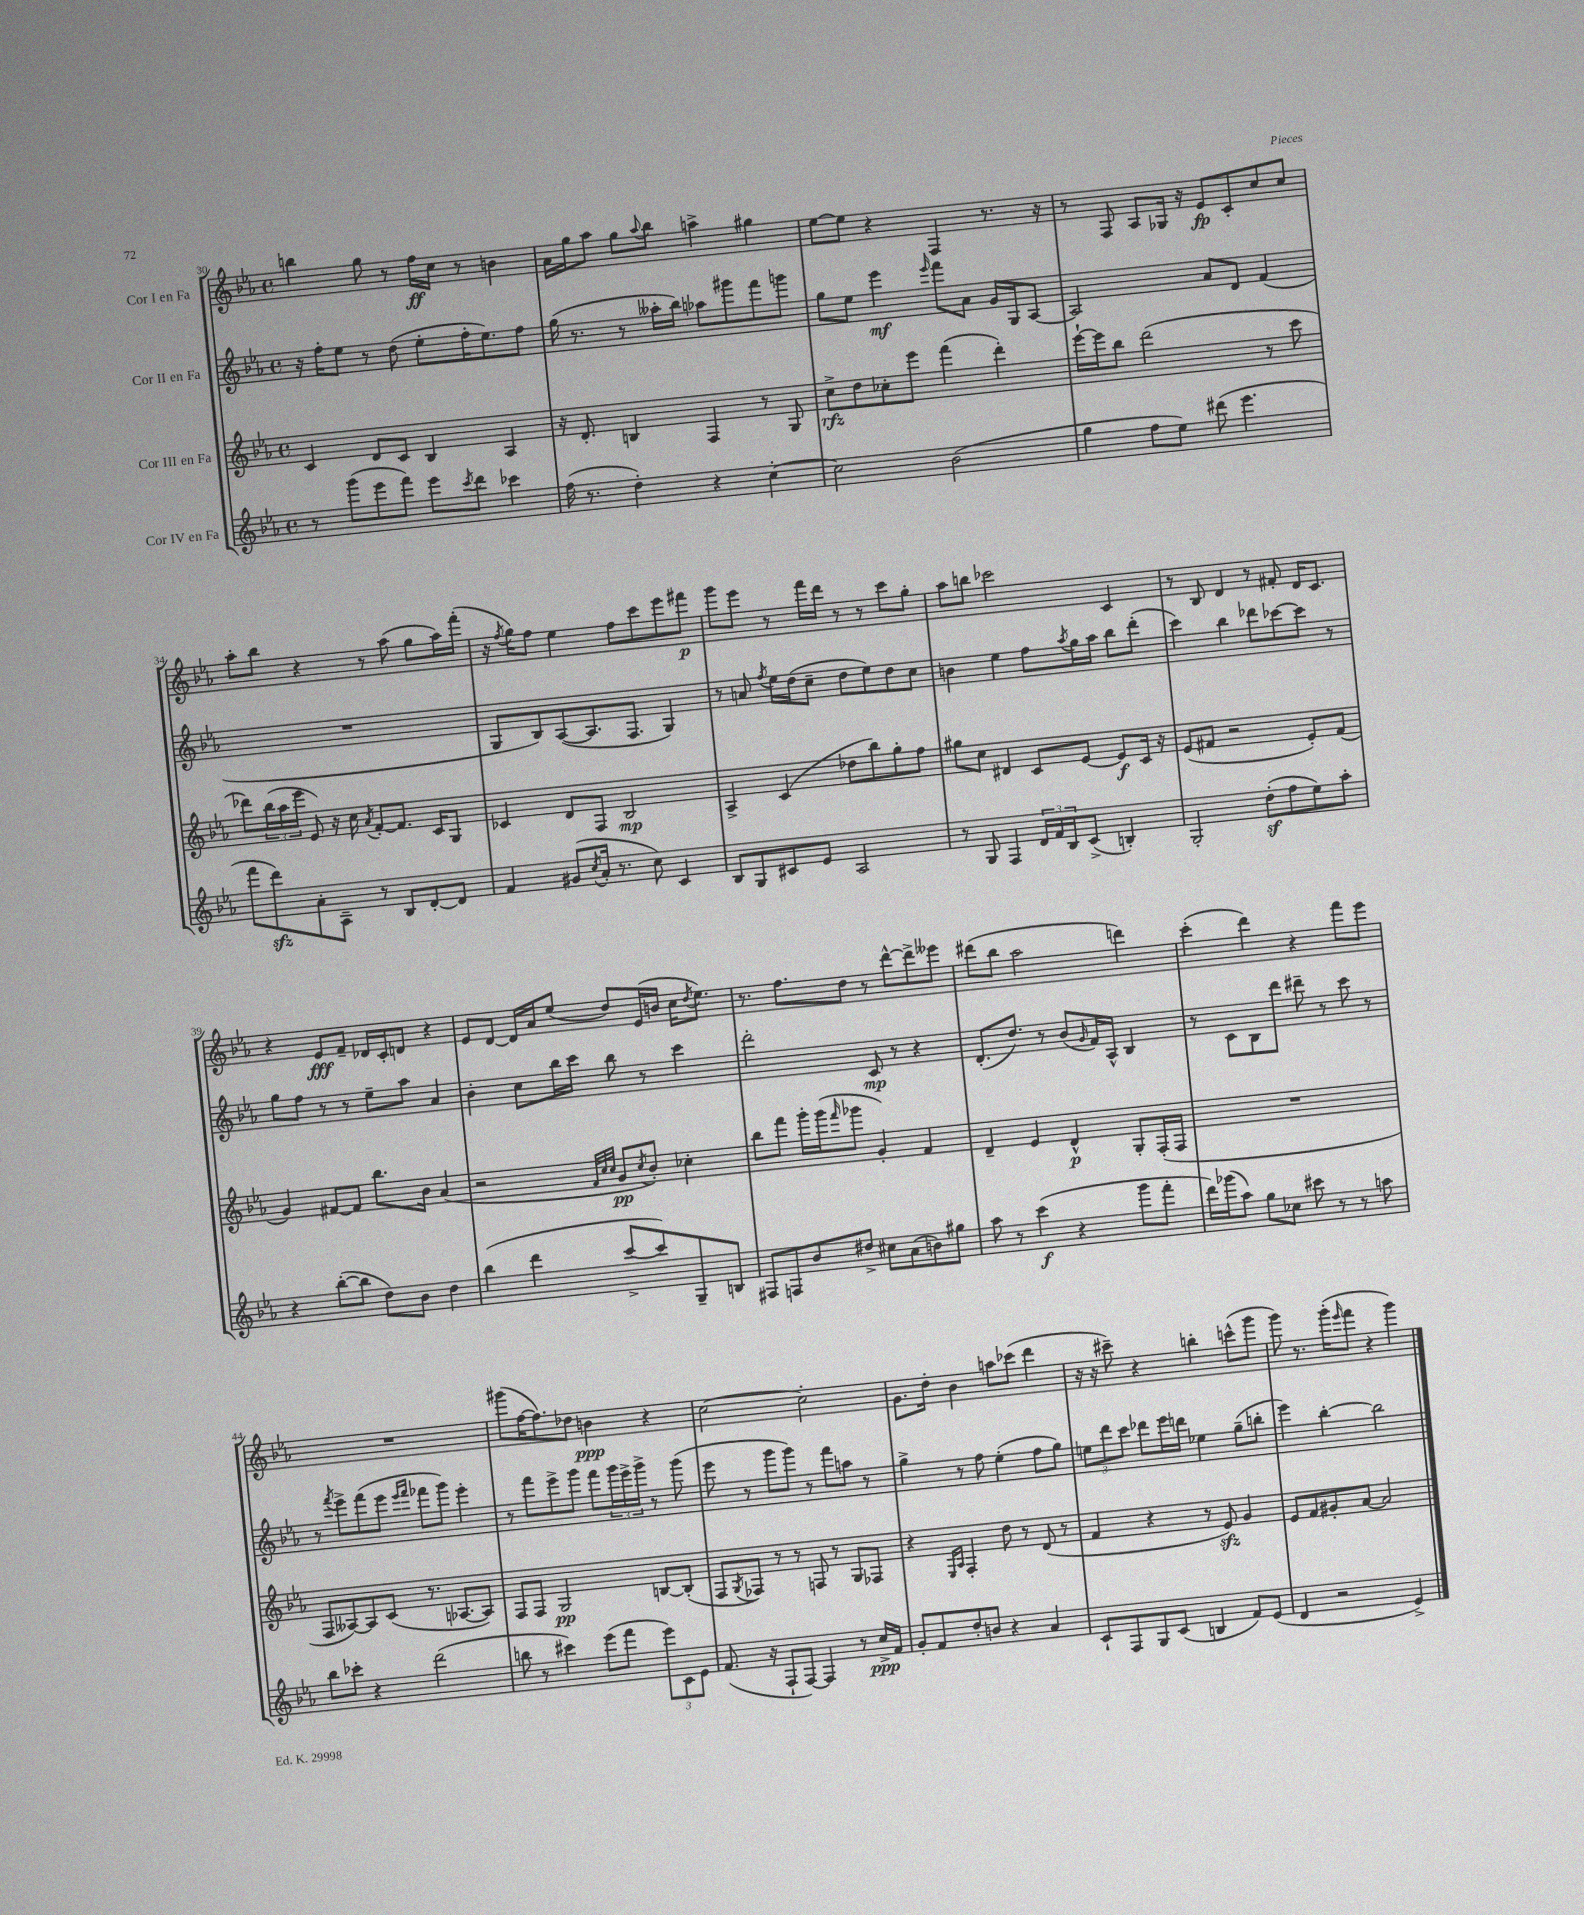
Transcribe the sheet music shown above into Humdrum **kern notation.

**kern	**kern	**kern	**kern
*staff4	*staff3	*staff2	*staff1
*clefG2	*clefG2	*clefG2	*clefG2
*k[b-e-a-]	*k[b-e-a-]	*k[b-e-a-]	*k[b-e-a-]
*M4/4	*M4/4	*M4/4	*M4/4
*met(c)	*met(c)	*met(c)	*met(c)
8r	4c	16r	4bb
.	.	16ff'	.
(8ggg	.	8ee-	.
8eee-	8d	8r	8gg
8fff)	8c	(8dd	8r
8eee-	4B-	8ee-'	16ff
.	.	.	16cc
8qccc	.	.	.
8ddd	.	16ff'	8r
.	.	8.ee-)	.
4ccc-	4A-	.	4b
.	.	8ff	.
=	=	=	=
(16ff	16r	(16gg	16a-
8.r	8.d'	8.r	16gg
.	.	.	8aa-
4dd')	4B	8r	8gg
.	.	.	8qqaa-
.	.	16aa--'	8bb-
.	.	16bb-)	.
4r	4F	8aa-	4aa^
.	.	8ggg#	.
[4cc'	8r	8fff	4gg#
.	8G	8ggg	.
=	=	=	=
2cc]	8cc^	8gg	[8ee-
.	8dd	8ee-	8ee-]
.	8cc-'	4eee-	4r
.	8eee-	.	.
.	.	16qqeee-	.
(2b-	(4fff	8fff	4F
.	.	8a-	.
.	4ddd')	16g	8.r
.	.	16G	.
.	.	[8A-	.
.	.	.	16r
=	=	=	=
4gg	[16eee-`	2A-]	8r
.	16eee-]	.	.
.	8bb-	.	8F
8ff	(2ddd	.	8A-
8ee-)	.	.	16G-
.	.	.	16r
(8ddd#	.	8a-	8e-
4.eee-	.	8d	8c'
.	8r	(4f	8cc
.	8ccc	.	8cc
=	=	=	=
8fff	8ddd-)	1r	8aa-'
8ddd)	(24bb-	.	8bb-
.	24aa-	.	.
.	24eee-	.	.
8a-'	8e-)	.	4r
8A-~	16r	.	.
.	16cc	.	.
.	8qa-	.	.
8r	[8f'	.	8r
8B-	8.f]	.	(8aa-
[8d'	.	.	8gg
.	16c	.	.
8d]	8G	.	16aa-)
.	.	.	(16fff'
=	=	=	=
4f	4c-	8G	16r
.	.	.	8qff
.	.	.	16gg)
.	.	8B-)	8ff
(8g#	8d	([8A-	4ee-
8qcc	.	.	.
16a-'	8F	8.A-]	.
8.r	.	.	.
.	2B-	.	8ff
.	.	8.F	.
8cc)	.	.	8ccc
4c	.	4G)	8eee-
.	.	.	8fff#
=	=	=	=
8B-	4A-^	8r	8ggg
8G	.	8a	8eee-
.	.	8qff	.
8c#	(4c	16ee-	8r
.	.	(16dd	.
8e-	.	8cc~	16fff
.	.	.	16ddd
2A-	8dd-	8dd	8r
.	8bb-)	8ee-)	8r
.	8gg'	8dd	8ccc
.	8ff	8cc	8gg'
=	=	=	=
8r	8gg#	4b	8aa-
8G	8cc	.	8bb
4F	4d#	4ee-	2ccc-
24d	8c	8ff	.
24f	.	.	.
24B-	.	.	.
.	.	8qaa-	.
(8c^	[8e-	16gg	.
.	.	16aa-	.
4B')	8e-]	8bb-	4c
.	16c	(8ddd'	.
.	16r	.	.
=	=	=	=
2G'	(8e-	4ccc)	8r
.	8f#	.	8B-
.	2r	4bb-	4d
(8dd'	.	8ddd-	8r
8ff	.	[8ccc-	8f#'
8ee-)	8e-')	8ccc-]	16d
.	.	.	8.c
8aa-'	(8f#	8r	.
=	=	=	=
4r	4g)	8gg	4r
.	.	8ff	.
([8bb-'	[8f#	8r	8e-
8bb-]	8f#]	8r	8f~
8dd)	8.bb-	8ee-~	16d-
.	.	.	16c'
8b-	.	8aa-	8d
.	16b-	.	.
4dd	(4a-	4a-	4r
=	=	=	=
(4bb-	2r	4b-'	8e-
.	.	.	[8d
4ddd	.	8cc	16d]
.	.	.	16a-
.	.	16bb-	(8ee-
.	.	16ccc	.
.	32qqf	.	.
.	32qqcc	.	.
.	32qqcc	.	.
[8ccc^	8g	8bb-	8dd)
.	8qcc	.	.
8ccc])	8b-')	8r	(16e-
.	.	.	16b
8G~	4cc-'	4ccc	16cc
.	.	.	8qdd
.	.	.	8.ee-)
8B	.	.	.
=	=	=	=
8F#	8bb-	2ddd'	8.r
8F	8fff	.	.
.	.	.	8.ff
8b-	16ggg'	.	.
.	(16ggg	.	.
.	16qqfff	.	.
8dd#^	8ggg-	.	8dd
8cc#	4g')	8c	8r
(8a-	.	8r	[8ddd^^
8b)	4f	4r	8ddd^]
8gg#	.	.	8eee--
=	=	=	=
8aa-	4d~	(8.d'	(8ddd#
8r	.	.	8bb-
.	.	8.dd)	.
(4ccc	4e-	.	2aa-
.	.	8r	.
4r	4d^^	(8b-	.
.	.	16qqg	.
.	.	16f)	.
.	.	16A-^^	.
8ggg	8G'	4B-	4ddd)
8fff'	(16F'	.	.
.	16F	.	.
=	=	=	=
16ddd)	1r	8r	(4ccc'
(16ggg-	.	.	.
8aa-)	.	8c	.
8gg	.	8B-	4ddd)
8cc-	.	8ddd	.
8ccc#	.	8ddd#~	4r
8r	.	8r	.
8r	.	8ccc	8fff
8aa	.	8r	8eee-
=	=	=	=
8bb-	8F	8r	1r
.	.	8qfff	.
8ccc-'	[8A--)	8eee-^	.
4r	8A--]	(8fff	.
.	(8c	8eee-	.
.	.	16qqeee-	.
.	.	16qqfff	.
(2ddd	8.r	8fff-	.
.	.	8ggg)	.
.	[8.A-	.	.
.	.	4eee-'	.
.	8A-])	.	.
=	=	=	=
8bb	8F	8r	(8ggg#
8r	8F	8fff	[16ff
.	.	.	8.ff])
4ccc#)	2G	8eee-^	.
.	.	8ggg	8dd-
(8eee-	.	8fff	4b
8fff	.	24ggg	.
.	.	24eee-^	.
.	.	24ggg^	.
12eee-)	[8B	8r	4r
12c	.	.	.
.	(8B']	(8ggg	.
12e-	.	.	.
=	=	=	=
(8.f	8F	8eee-	[2cc
.	8qG	.	.
.	8F-)	8r	.
16r	.	.	.
8F`	8r	8ggg	.
[8F)	8r	8ggg)	.
4F]	8F	8r	2cc']
.	8r	8fff	.
8r	8G	8aa	.
16cc^	8F-	8r	.
16f	.	.	.
=	=	=	=
8g'	4r	4gg^	8.g
8f	.	.	.
.	.	.	16dd'
.	16qqE-	.	.
.	16qqA-	.	.
8dd'	4F'	8r	4b-
8b	.	8ff	.
4r	8dd	(4ee-'	8aa
.	8r	.	(8ccc-
4a-	(8d	8ff	4ddd
.	8r	8gg)	.
=	=	=	=
8c`	4f	12ee	16r
.	.	.	16r
.	.	12ddd	.
8F	.	.	8ccc#~)
.	.	12ccc	.
8G	4r	8ddd-	4r
(8c	.	16eee-	.
.	.	16ddd	.
4B	8r	4ee-	4bb'
.	8e-)	.	.
8f)	4g	(8gg~	(8ccc^^
(8e-	.	8bb'	8ggg
=	=	=	=
4d	8e-	4eee-)	8ggg)
.	8f	.	8.r
2r	8g#'	[4bb-'	.
.	.	.	(16ggg'
.	.	.	16qqeee-
.	[8a-	.	8fff
.	2a-]	2bb-]	4r
4e-^)	.	.	4ggg)
==	==	==	==
*-	*-	*-	*-
